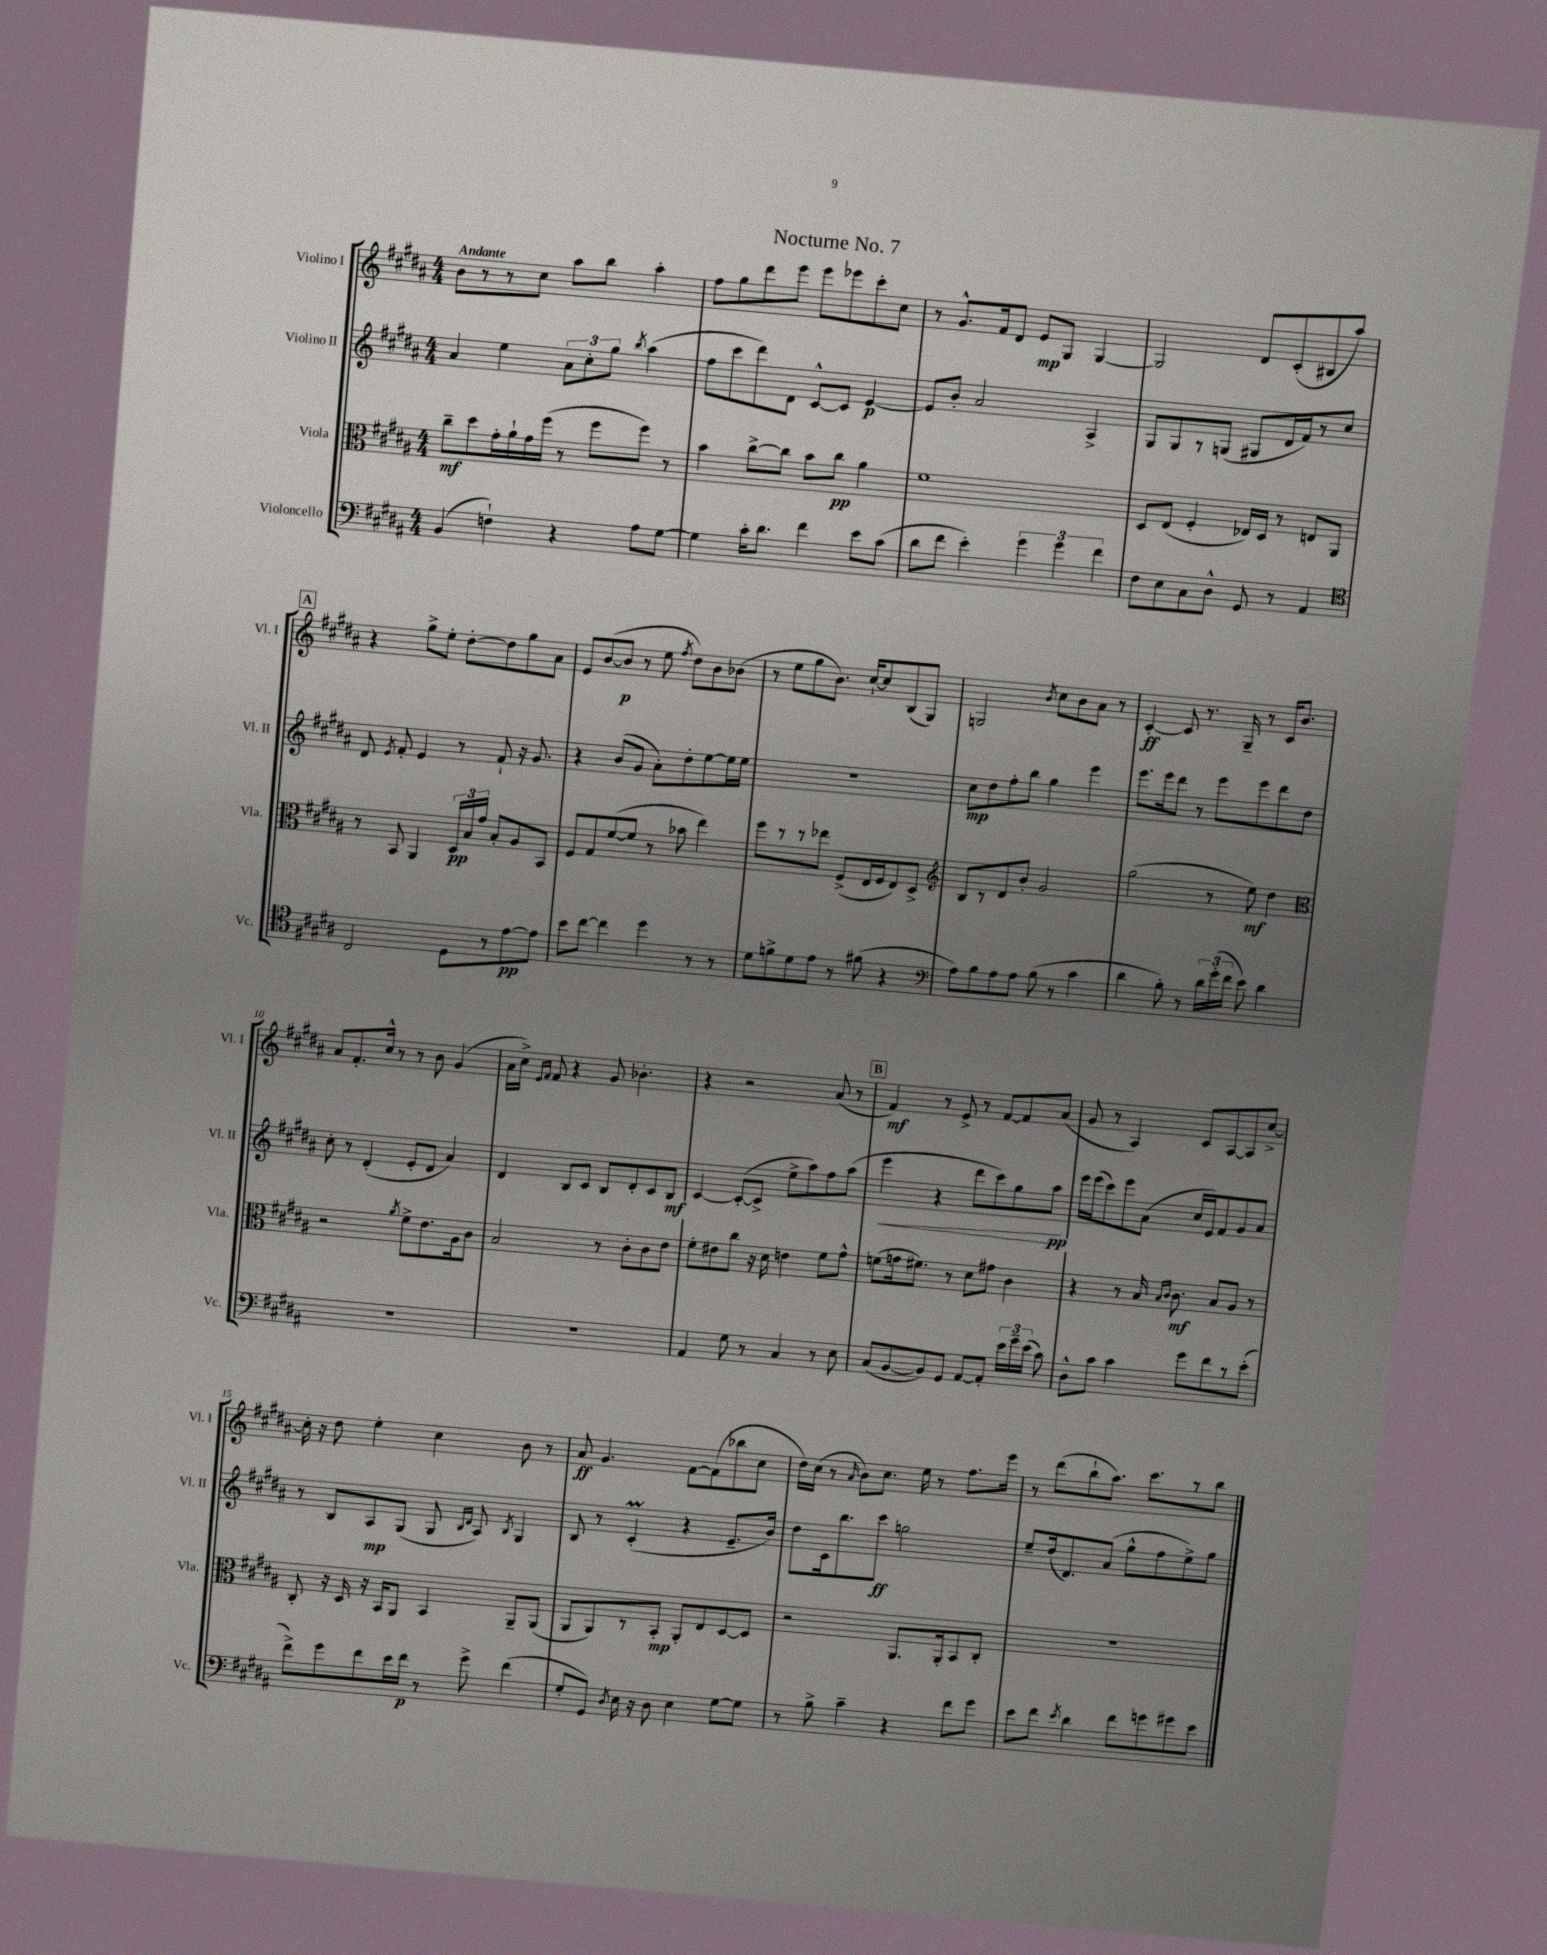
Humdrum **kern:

**kern	**kern	**kern	**kern
*staff4	*staff3	*staff2	*staff1
*clefF4	*clefC3	*clefG2	*clefG2
*k[f#c#g#d#a#]	*k[f#c#g#d#a#]	*k[f#c#g#d#a#]	*k[f#c#g#d#a#]
*M4/4	*M4/4	*M4/4	*M4/4
(4BB	8cc#~	4a#	8b
.	8dd#	.	8r
4F`)	16g#'	4ee	8r
.	16a#`	.	.
.	16g#	.	8cc#
.	(16ff#	.	.
4r	8r	12a#	8aa#
.	.	12cc#'	.
.	8ff#	.	8bb
.	.	12gg#	.
.	.	8qbb	.
8A#	8ff#)	(4aa#	4aa#'
[8G#	8r	.	.
=	=	=	=
4G#]	4b	8ff#	8ff#
.	.	8ccc#	8gg#
16c#'	[8cc#^	8ddd#)	8ddd#
8.d#	.	.	.
.	8cc#]	8d#	8eee
4f#	8b	[8c#^^	8eee
.	8cc#	8c#]	8eee-
8e	4a#	[4e	8ccc#'
(8c#	.	.	8cc#
=	=	=	=
8d#	1f#	8e]	8r
8f#	.	8b'	8.g#^^
4e')	.	2a#	.
.	.	.	16f#
.	.	.	8d#
6g#	.	.	8e
.	.	.	8G#
6g#	.	.	.
.	.	4A#^	[4G#
6f#	.	.	.
=	=	=	=
8F#	8D#	8G#	2G#]
8E	(8E	8G#	.
8C#	4F#'	8r	.
8D#^^	.	(8G	.
8GG#	16E-)	8G#	8d#
.	16D#	.	.
8r	8r	16d#	(8c#'
.	.	16f#)	.
4AA#	8E	8r	8B#
.	8AA#	8cc#	8aa#)
=	=	=	=
*clefC4	*	*	*
2C#	8r	8d#	4r
.	.	8qe	.
.	8BB	8f#'	.
.	4AA#	4e	8gg#^
.	.	.	8ee'
8D#	24D#	8r	[8dd#'
.	24B	.	.
.	24g#	.	.
8r	8B'	8f#`	8dd#]
[8e	8A#	16r	8gg#
.	.	8.g#	.
8e]	8BB	.	8a#
=	=	=	=
8b	8F#	4r	8e
[8cc#	8G#	.	([8b
4cc#]	([8f#	(8b	8b]
.	8f#]	8g#	8r
4dd#	8r	8a#')	8ee
.	.	.	8qff#
.	8b-	8dd#'	8dd#)
8r	4ee)	[8ee	8b
8r	.	16ee]	(8b-
.	.	16ee	.
=	=	=	=
8d#	8ff#	1r	8r
8f^	8r	.	8ee
8d#	8r	.	8gg#
8e	8ee-	.	8.b)
8r	(8F#^	.	.
.	.	.	[16cc#`
(8f#	16E	.	8cc#]
.	16F#	.	.
4r	8E)	.	(8B
.	8D#^	.	8G#)
=	=	=	=
*clefF4	*clefG2	*	*
8A#)	8B	8cc#	2G
8B	8r	8dd#	.
8A#	8d#	8ff#'	.
8A#	8b'	8bb	.
.	.	.	8qb
(8B	2g#	4gg#	8cc#
8r	.	.	8b
4c#	.	4eee	8a#
.	.	.	8r
=	=	=	=
4d#	(2gg#	8.eee	[4c#'
.	.	16eee	.
8B')	.	8ddd#	8c#]
8r	.	8r	8.r
24d#	8r	8eee	.
(24g#'	.	.	.
.	.	.	16G#~
24f#	.	.	.
8e)	8ee)	8eee	8r
4d#	4dd#	8ddd#	16c#
.	.	.	8.b
.	.	8dd#	.
=	=	=	=
*	*clefC3	*	*
1r	2r	8cc#'	8a#
.	.	8r	8.f#'
.	.	(4d#'	.
.	.	.	16cc#^^
.	.	.	8r
.	8qa#	.	.
.	8f#^	8e'	8r
.	8.e	8d#	8b
.	.	4a#)	(4g#
.	16A#	.	.
.	8c#	.	.
=	=	=	=
1r	2B	4d#	16a#
.	.	.	16cc#^)
.	.	.	16qqe
.	.	.	16qqf#
.	.	.	8f#
.	.	8B	4r
.	.	8c#	.
.	8r	8B	8g#
.	8c#'	8d#'	4.b-'
.	8c#	8c#	.
.	8e	8B	.
=	=	=	=
4AA#	8f#'	[4c#	4r
.	8e#	.	.
8G#	8cc#	(8c#'_	2r
8r	16r	8c#^]	.
.	16d#	.	.
4C#	4e	8ee^	.
.	.	8aa#)	.
8r	8f#	8ff#	(8a#
8E	8g#^^	(8aa#	8r
=	=	=	=
(8C#	(8f	4eee	4f#)
[8BB	16g	.	.
.	8.f#)	.	.
8BB])	.	4r	8r
8GG#	8r	.	8e^
[8AA#	8d#	8ddd#	8r
8AA#']	8g#	8ccc#)	[8f#
24e	4c#	8gg#	8f#]
24g#~	.	.	.
(24e	.	.	.
8c#)	.	8aa#	(8a#
=	=	=	=
8D#^^	4r	16eee	8g#
.	.	(16eee	.
8c#	.	8ccc#)	8r
4c#	8r	8eee	4A#)
.	16B	(8a#	.
.	16qqB	.	.
.	16qqc#	.	.
.	8.c#	.	.
8g#	.	16cc#	8c#
.	.	16e)	.
8f#	8B	8f#	[8A#
8r	8A#	8g#	8A#]
(8e'	8r	8a#	[8cc#^
=	=	=	=
8f#^)	8C#'	8r	16cc#']
.	.	.	16r
8g#	16r	8B	8dd#
.	16D#	.	.
8f#	16r	8A#	4ee'
.	16BB	.	.
16e	8AA#	(8G#	.
16f#	.	.	.
8r	4BB	8G#	4cc#
.	.	16qqB	.
.	.	16qqd#	.
8g#^	.	8A#)	.
.	.	8qB	.
(4f#	8AA#~	4G#	8b
.	(8AA#	.	8r
=	=	=	=
8G#'	8AA#	8B	8a#
8GG#)	8AA#)	8r	4.g#
8qD#	.	.	.
16E	8r	(4c#'	.
16r	.	.	.
8D#	8BB'	.	.
4E	8AA#'	4r	[8f#
.	8E	.	(8f#]
[8G#	[8D#	8.e~	8bb-
8G#]	8D#]	.	8cc#
.	.	16b)	.
=	=	=	=
8r	2r	8dd#	16dd#)
.	.	.	(16cc#
8B^	.	16c#	8r
.	.	8.bb	.
.	.	.	16qqa#
4c#~	.	.	8b)
.	.	8ccc#	8.cc#
4r	8.AA#	2gg	.
.	.	.	16ee
.	.	.	8r
.	16AA#'	.	.
8f#	8BB	.	8.ff#
8g#	8C#'	.	.
.	.	.	16eee
=	=	=	=
8e	1r	8ee~	8r
8f#	.	(16dd#	(8ddd#
.	.	8.d#)	.
8qe	.	.	.
4d#	.	.	8bb`
.	.	(8a#	8.aa#)
8f#	.	8gg#^^	.
.	.	.	8.ccc#
8g	.	8ff#	.
8g#	.	8ee^)	8r
8e	.	8gg#	8bb
==	==	==	==
*-	*-	*-	*-
